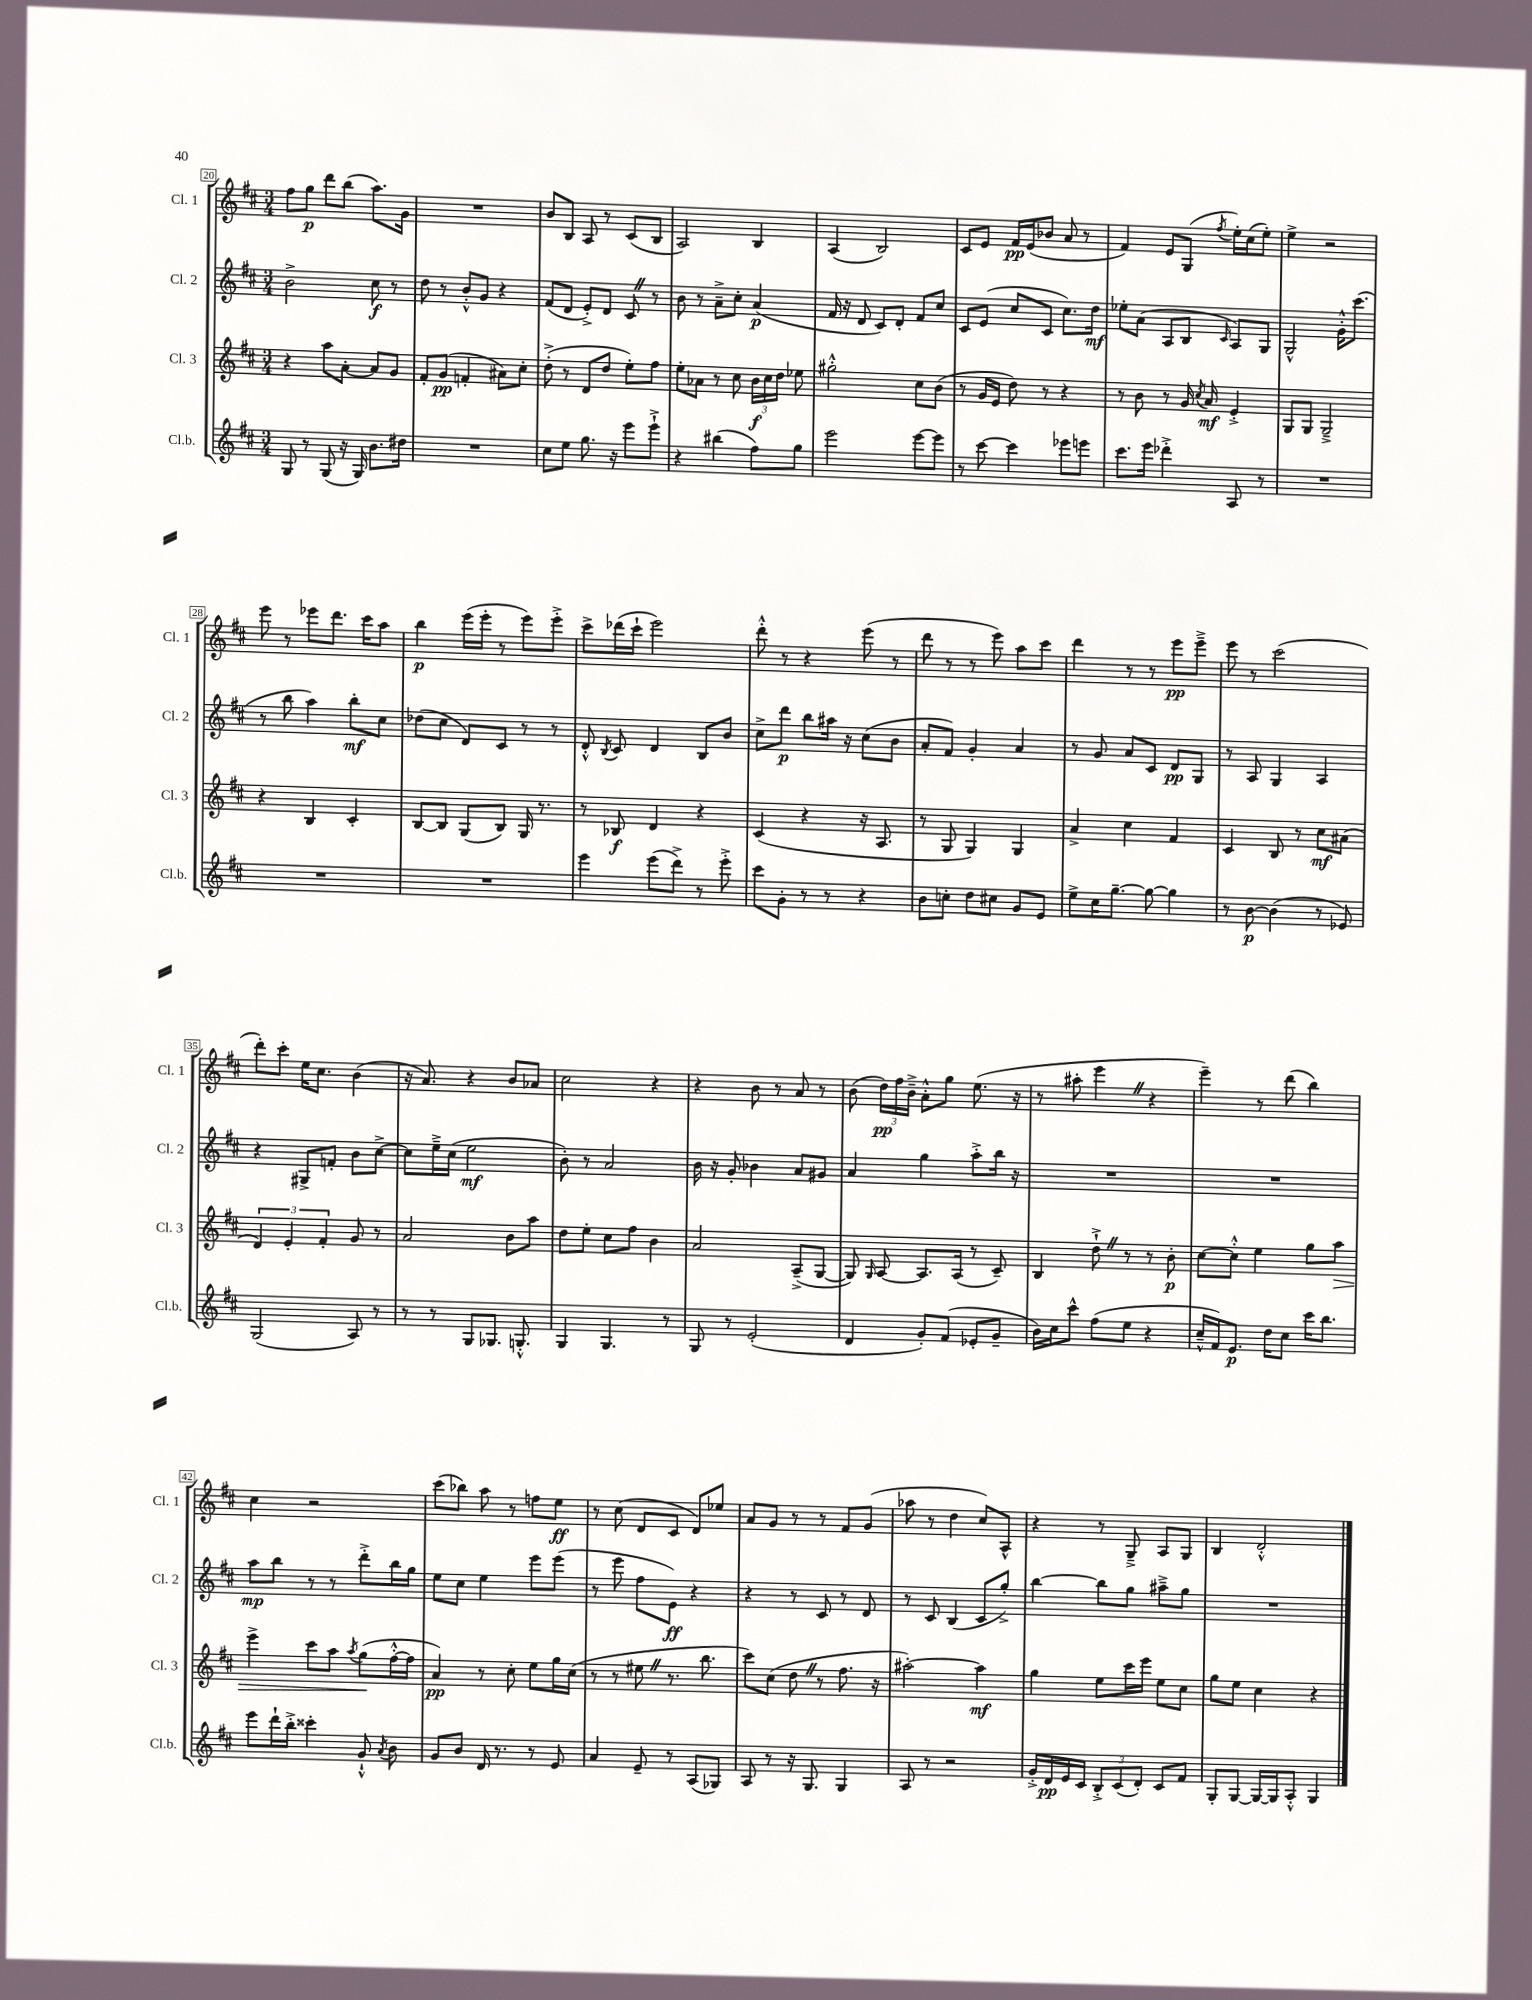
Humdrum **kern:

**kern	**dynam	**kern	**dynam	**kern	**dynam	**kern	**dynam
*part4	*part4	*part3	*part3	*part2	*part2	*part1	*part1
*staff4	*staff4	*staff3	*staff3	*staff2	*staff2	*staff1	*staff1
*I"Cl.b.	*	*I"Cl. 3	*	*I"Cl. 2	*	*I"Cl. 1	*
*I'Cl.b.	*	*I'Cl. 3	*	*I'Cl. 2	*	*I'Cl. 1	*
*clefG2	*	*clefG2	*	*clefG2	*	*clefG2	*
*k[f#c#]	*	*k[f#c#]	*	*k[f#c#]	*	*k[f#c#]	*
*M3/4	*	*M3/4	*	*M3/4	*	*M3/4	*
=20	=20	=20	=20	=20	=20	=20	=20
8G/	.	4r	.	2b^\	.	8ff#\L	.
8r	.	.	.	.	.	8gg\J	p
(8G/	.	8aa\L	.	.	.	8ddd\L	.
16r	.	[8a'\J	.	.	.	(8bb\J	.
16G/)	.	.	.	.	.	.	.
8.b\L	.	8a/L]	.	8cc#\	f	8.aa\L)	.
.	.	8g/J	.	8r	.	.	.
16dd#X\Jk	.	.	.	.	.	16g\Jk	.
=21	=21	=21	=21	=21	=21	=21	=21
2.r	.	8f#'/L	.	8dd\	.	2.r	.
.	.	(8g/J	pp	8r	.	.	.
.	.	4fn'/	.	8b'^^/L	.	.	.
.	.	.	.	8g/J	.	.	.
.	.	8a#X\L)	.	4r	.	.	.
.	.	8cc#'\J	.	.	.	.	.
=22	=22	=22	=22	=22	=22	=22	=22
8cc#\L	.	(8dd'^\	.	(8f#/L	.	8b/L	.
8ee\J	.	8r	.	8d/J	.	8B/J	.
8.gg\	.	8d/L	.	8e'^/L)	.	8A/	.
.	.	8dd/J	.	8d/J	.	8r	.
16r	.	.	.	.	.	.	.
8eee\L	.	8ee'\L)	.	8c#Z/	.	(8c#/L	.
8eee`^\J	.	8ff#\J	.	8r	.	8B/J	.
=23	=23	=23	=23	=23	=23	=23	=23
4r	.	8ee'\L	.	8b\	.	2A/)	.
.	.	8a-X\J	.	8r	.	.	.
(4bb#X\	.	8r	.	8a~^\L	.	.	.
.	.	8cc#\	.	8cc#'\J	.	.	.
8ff#\L)	.	24b\LL	f	(4a/	p	4B/	.
.	.	24cc#\	.	.	.	.	.
.	.	24dd\JJ	.	.	.	.	.
8gg\J	.	8ee-X\	.	.	.	.	.
=24	=24	=24	=24	=24	=24	=24	=24
2eee\	.	2gg#X'^^\	.	16f#/	.	(4A/	.
.	.	.	.	16r	.	.	.
.	.	.	.	8d/	.	.	.
.	.	.	.	8c#/L)	.	2B/)	.
.	.	.	.	8d'/J	.	.	.
[8eee\L	.	8cc#\L	.	8f#/L	.	.	.
8eee\J]	.	(8b\J	.	8cc#/J	.	.	.
=25	=25	=25	=25	=25	=25	=25	=25
8r	.	8r	.	8c#/L	.	8c#/L	.
[8ccc#\	.	16g/LL	.	(8e/J	.	8e/J	.
.	.	16e/JJ	.	.	.	.	.
4ccc#\]	.	8dd\)	.	8cc#/L	.	16f#/LL	pp
.	.	.	.	.	.	(16e/J	.
.	.	8r	.	8c#/J	.	8b-X/J	.
8eee-X\L	.	4r	.	8.cc#\L)	.	8a/	.
8eeen\J	.	.	.	.	.	8r	.
.	.	.	.	16dd\Jk	mf	.	.
=26	=26	=26	=26	=26	=26	=26	=26
8.ccc#\L	.	8r	.	8ee-X'\L	.	4f#/)	.
.	.	8b\	.	(8a\J	.	.	.
16eee\Jk	.	.	.	.	.	.	.
4ddd-X'^\	.	8r	.	8A/L	.	8e/L	.
.	.	16g/	.	8B/J	.	(8G/J	.
.	.	8qcc#/	.	.	.	.	.
.	.	16a/	mf	.	.	.	.
.	.	.	.	16qqc#/	.	8qff#/	.
8A/	.	4e'^/	.	8A/L)	.	16ee'\LL)	.
.	.	.	.	.	.	(16cc#\J	.
8r	.	.	.	8G/J	.	8ee'\J)	.
=27	=27	=27	=27	=27	=27	=27	=27
2.r	.	8G/L	.	2G^^/	.	4ee^\	.
.	.	8G/J	.	.	.	.	.
.	.	2G~^/	.	.	.	2r	.
.	.	.	.	16g'^^\KL	.	.	.
.	.	.	.	(8.ccc#\J	.	.	.
!!LO:LB:g=z
=28	=28	=28	=28	=28	=28	=28	=28
2.r	.	4r	.	8r	.	8eee\	.
.	.	.	.	8bb\	.	8r	.
.	.	4B/	.	4aa\)	.	8eee-X\L	.
.	.	.	.	.	.	8.ddd\J	.
.	.	4c#'/	.	8bb'\L	mf	.	.
.	.	.	.	.	.	16ccc#\KL	.
.	.	.	.	8cc#\J	.	8aa\J	.
=29	=29	=29	=29	=29	=29	=29	=29
2.r	.	[8B/L	.	(8dd-X\L	.	4bb\	p
.	.	8B/J]	.	8cc#\J	.	.	.
.	.	(8G/L	.	8d/L)	.	(16eee\LL	.
.	.	.	.	.	.	16eee'\JJ	.
.	.	8B/J)	.	8c#/J	.	8r	.
.	.	16G/	.	8r	.	8eee\L)	.
.	.	8.r	.	.	.	.	.
.	.	.	.	8r	.	8eee'^\J	.
=30	=30	=30	=30	=30	=30	=30	=30
4eee\	.	8r	.	8d'^^/	.	8ccc#^\L	.
.	.	.	.	8qB/	.	.	.
.	.	8B-X/	f	8c#/	.	(16ddd-X\L	.
.	.	.	.	.	.	16ccc#`\JJ	.
(8eee\L	.	4d/	.	4d/	.	2eee\)	.
8ddd^\J)	.	.	.	.	.	.	.
8r	.	4r	.	8B/L	.	.	.
8eee'^\	.	.	.	8b/J	.	.	.
=31	=31	=31	=31	=31	=31	=31	=31
8ccc#\L	.	(4c#/	.	8cc#^\L	.	8ddd'^^\	.
8g'\J	.	.	.	8ddd\J	p	8r	.
8r	.	4r	.	8bb\L	.	4r	.
8r	.	.	.	16aa#X\Jk	.	.	.
.	.	.	.	16r	.	.	.
4r	.	16r	.	(8cc#\L	.	(8eee\	.
.	.	8.A/	.	.	.	.	.
.	.	.	.	8b\J	.	8r	.
=32	=32	=32	=32	=32	=32	=32	=32
8b\L	.	8r	.	8a'/L	.	8ddd\	.
8ccn'\J	.	8G/	.	8f#/J)	.	8r	.
8dd\L	.	4G/)	.	4g'/	.	8r	.
8cc#X\J	.	.	.	.	.	8eee\)	.
8g/L	.	4G/	.	4a/	.	8aa\L	.
8e/J	.	.	.	.	.	8ccc#\J	.
=33	=33	=33	=33	=33	=33	=33	=33
8ee^\L	.	4a^/	.	8r	.	4ddd\	.
16cc#\K	.	.	.	8g/	.	.	.
[8.gg~\J	.	.	.	.	.	.	.
.	.	4cc#\	.	8a/L	.	8r	.
8gg\_	.	.	.	8c#/J	.	8r	.
4gg\]	.	4f#/	.	8d/L	pp	8eee\L	pp
.	.	.	.	8G/J	.	8eee~^\J	.
=34	=34	=34	=34	=34	=34	=34	=34
8r	.	4c#/	.	8r	.	8eee\	.
[8b\	p	.	.	8A/	.	8r	.
(4b\]	.	8B/	.	4G/	.	(2ccc#\	.
.	.	8r	.	.	.	.	.
8r	.	8cc#\L	mf	4A/	.	.	.
8e-X/)	.	(8a#X\J	.	.	.	.	.
!!LO:LB:g=z
=35	=35	=35	=35	=35	=35	=35	=35
(2G/	.	6d/)	.	4r	.	8ddd'\L)	.
.	.	.	.	.	.	8ccc#'\J	.
.	.	6e'/	.	.	.	.	.
.	.	.	.	8G#X^/L	.	16ee\KL	.
.	.	.	.	.	.	8.cc#\J	.
.	.	6f#'/	.	.	.	.	.
.	.	.	.	8fn'/J	.	.	.
8A/)	.	8g/	.	8b\L	.	(4b\	.
8r	.	8r	.	[8cc#^\J	.	.	.
=36	=36	=36	=36	=36	=36	=36	=36
8r	.	2a/	.	8cc#\L]	.	16r	.
.	.	.	.	.	.	8.a/)	.
8r	.	.	.	16ee~^\L	.	.	.
.	.	.	.	(16cc#\JJ	.	.	.
8G/L	.	.	.	2ee\	mf	4r	.
8.G-X/J	.	.	.	.	.	.	.
.	.	8b\L	.	.	.	8b/L	.
8.Gn'^^/	.	.	.	.	.	.	.
.	.	8aa\J	.	.	.	8a-X/J	.
=37	=37	=37	=37	=37	=37	=37	=37
4G/	.	8dd\L	.	8b'\)	.	2cc#\	.
.	.	8ee'\J	.	8r	.	.	.
4.G/	.	8cc#\L	.	2a/	.	.	.
.	.	8ff#\J	.	.	.	.	.
.	.	4b\	.	.	.	4r	.
8r	.	.	.	.	.	.	.
=38	=38	=38	=38	=38	=38	=38	=38
8G/	.	2a/	.	16b\	.	4r	.
.	.	.	.	16r	.	.	.
8r	.	.	.	8g'/	.	.	.
(2e'/	.	.	.	4b-X\	.	8b\	.
.	.	.	.	.	.	8r	.
.	.	(8A~^/L	.	8a/L	.	8a/	.
.	.	[8G/J	.	8g#X/J	.	8r	.
=39	=39	=39	=39	=39	=39	=39	=39
4d/	.	8G/])	.	4a/	.	(8b\	.
.	.	16qqG/	.	.	.	.	.
.	.	[8A/	.	.	.	24dd\LL)	pp
.	.	.	.	.	.	24ff#\	.
.	.	.	.	.	.	24b~^\JJ	.
8g'/L)	.	8.A/L]	.	4gg\	.	8a'^^\L	.
(8f#/J	.	.	.	.	.	8gg\J	.
.	.	(16A/Jk	.	.	.	.	.
8e-X'/L	.	8r	.	8aa'^\L	.	(8.ee\	.
8g~/J	.	8c#~/)	.	16bb\Jk	.	.	.
.	.	.	.	16r	.	16r	.
=40	=40	=40	=40	=40	=40	=40	=40
16b\LL)	.	4B/	.	2.r	.	8r	.
16cc#\J	.	.	.	.	.	.	.
8ccc#^^\J	.	.	.	.	.	8aa#X'\	.
(8ff#\L	.	8dd`^Z\	.	.	.	4eeeZ\	.
8ee\J	.	8r	.	.	.	.	.
4r	.	8r	.	.	.	4r	.
.	.	8b'\	p	.	.	.	.
=41	=41	=41	=41	=41	=41	=41	=41
16cc#~^^/LL	.	[8cc#\L	.	2.r	.	4eee~\)	.
16f#/J)	.	.	.	.	.	.	.
8.e/J	p	8cc#'^^\J]	.	.	.	.	.
.	.	4ee\	.	.	.	8r	.
16dd\KL	.	.	.	.	.	.	.
8cc#\J	.	.	.	.	.	(8ddd\	.
16ccc#\KL	.	8gg\L	.	.	.	4bb\)	.
8.bb\J	.	.	.	.	.	.	.
!	!	!	!LO:HP:b	!	!	!	!
.	.	8aa\J	>	.	.	.	.
!!LO:LB:g=z
=42	=42	=42	=42	=42	=42	=42	=42
8eee\L	.	4eee^\	.	8aa\L	mp	4cc#\	.
16ddd`\L	.	.	.	8bb\J	.	.	.
16bb'^\JJ	.	.	.	.	.	.	.
4ccc##X'\	.	8ccc#\L	.	8r	.	2r	.
.	.	8aa\J	.	8r	.	.	.
.	.	8qaa/	.	.	.	.	.
8g`^^/	.	(8gg\L	.	8ddd'^\L	.	.	.
8qa/	.	.	.	.	.	.	.
8b\	.	[16ff#'^^\L	]	16bb\L	.	.	.
.	.	16ff#\JJ]	.	16gg\JJ	.	.	.
=43	=43	=43	=43	=43	=43	=43	=43
8g/L	.	4a/)	pp	8ee\L	.	(8ccc#\L	.
8b/J	.	.	.	8cc#\J	.	8bb-X\J)	.
16d/	.	8r	.	4ee\	.	8aa\	.
8.r	.	.	.	.	.	.	.
.	.	8cc#'\	.	.	.	8r	.
8r	.	8ee\L	.	8eee\L	.	8ffn\L	.
8e/	.	16gg\L	.	(8eee\J	.	8ee\J	ff
.	.	(16cc#\JJ	.	.	.	.	.
=44	=44	=44	=44	=44	=44	=44	=44
4a/	.	8r	.	8r	.	8r	.
.	.	8r	.	8eee\	.	(8cc#\	.
8e~/	.	8ee#XZ\	.	8ff#\L	.	8d/L	.
8r	.	8.r	.	8e\J)	ff	8c#/J	.
(8A/L	.	.	.	4r	.	8d/L)	.
.	.	8.bb\	.	.	.	.	.
8G-X/J)	.	.	.	.	.	8ee-X/J	.
=45	=45	=45	=45	=45	=45	=45	=45
8A/	.	8ccc#\L)	.	4r	.	8a/L	.
8r	.	(8cc#\J	.	.	.	8g/J	.
16r	.	8ddZ\	.	8r	.	8r	.
8.G/	.	.	.	.	.	.	.
.	.	8r	.	8c#/	.	8r	.
4G/	.	8.ff#\	.	8r	.	8f#/L	.
.	.	.	.	8d/	.	(8g/J	.
.	.	16r	.	.	.	.	.
=46	=46	=46	=46	=46	=46	=46	=46
8A/	.	[2aa#X'\)	.	8r	.	8aa-X\	.
8r	.	.	.	8c#/	.	8r	.
2r	.	.	.	(4B/	.	4dd\	.
.	.	4aa#\]	mf	8c#/L	.	8cc#/L)	.
.	.	.	.	8gg'^/J)	.	8A^^/J	.
=47	=47	=47	=47	=47	=47	=47	=47
16g'^/LL	.	4gg\	.	[4bb\	.	4r	.
16d/	pp	.	.	.	.	.	.
16e/	.	.	.	.	.	.	.
16c#/JJ	.	.	.	.	.	.	.
12B'^/L	.	8ee\L	.	8bb\L]	.	8r	.
(12c#/	.	.	.	.	.	.	.
.	.	16ccc#\L	.	8gg\J	.	8G~^/	.
12d'/J)	.	.	.	.	.	.	.
.	.	16eee\JJ	.	.	.	.	.
8c#/L	.	8ee\L	.	8aa#X~^\L	.	8A/L	.
8f#/J	.	8cc#\J	.	8gg\J	.	8G/J	.
=48	=48	=48	=48	=48	=48	=48	=48
8G'/L	.	8gg\L	.	2.r	.	4B/	.
[8G/J	.	8ee\J	.	.	.	.	.
16G/LL_	.	4cc#\	.	.	.	2d'^^/	.
16G/J]	.	.	.	.	.	.	.
8A'^^/J	.	.	.	.	.	.	.
4G/	.	4r	.	.	.	.	.
==	==	==	==	==	==	==	==
*-	*-	*-	*-	*-	*-	*-	*-
